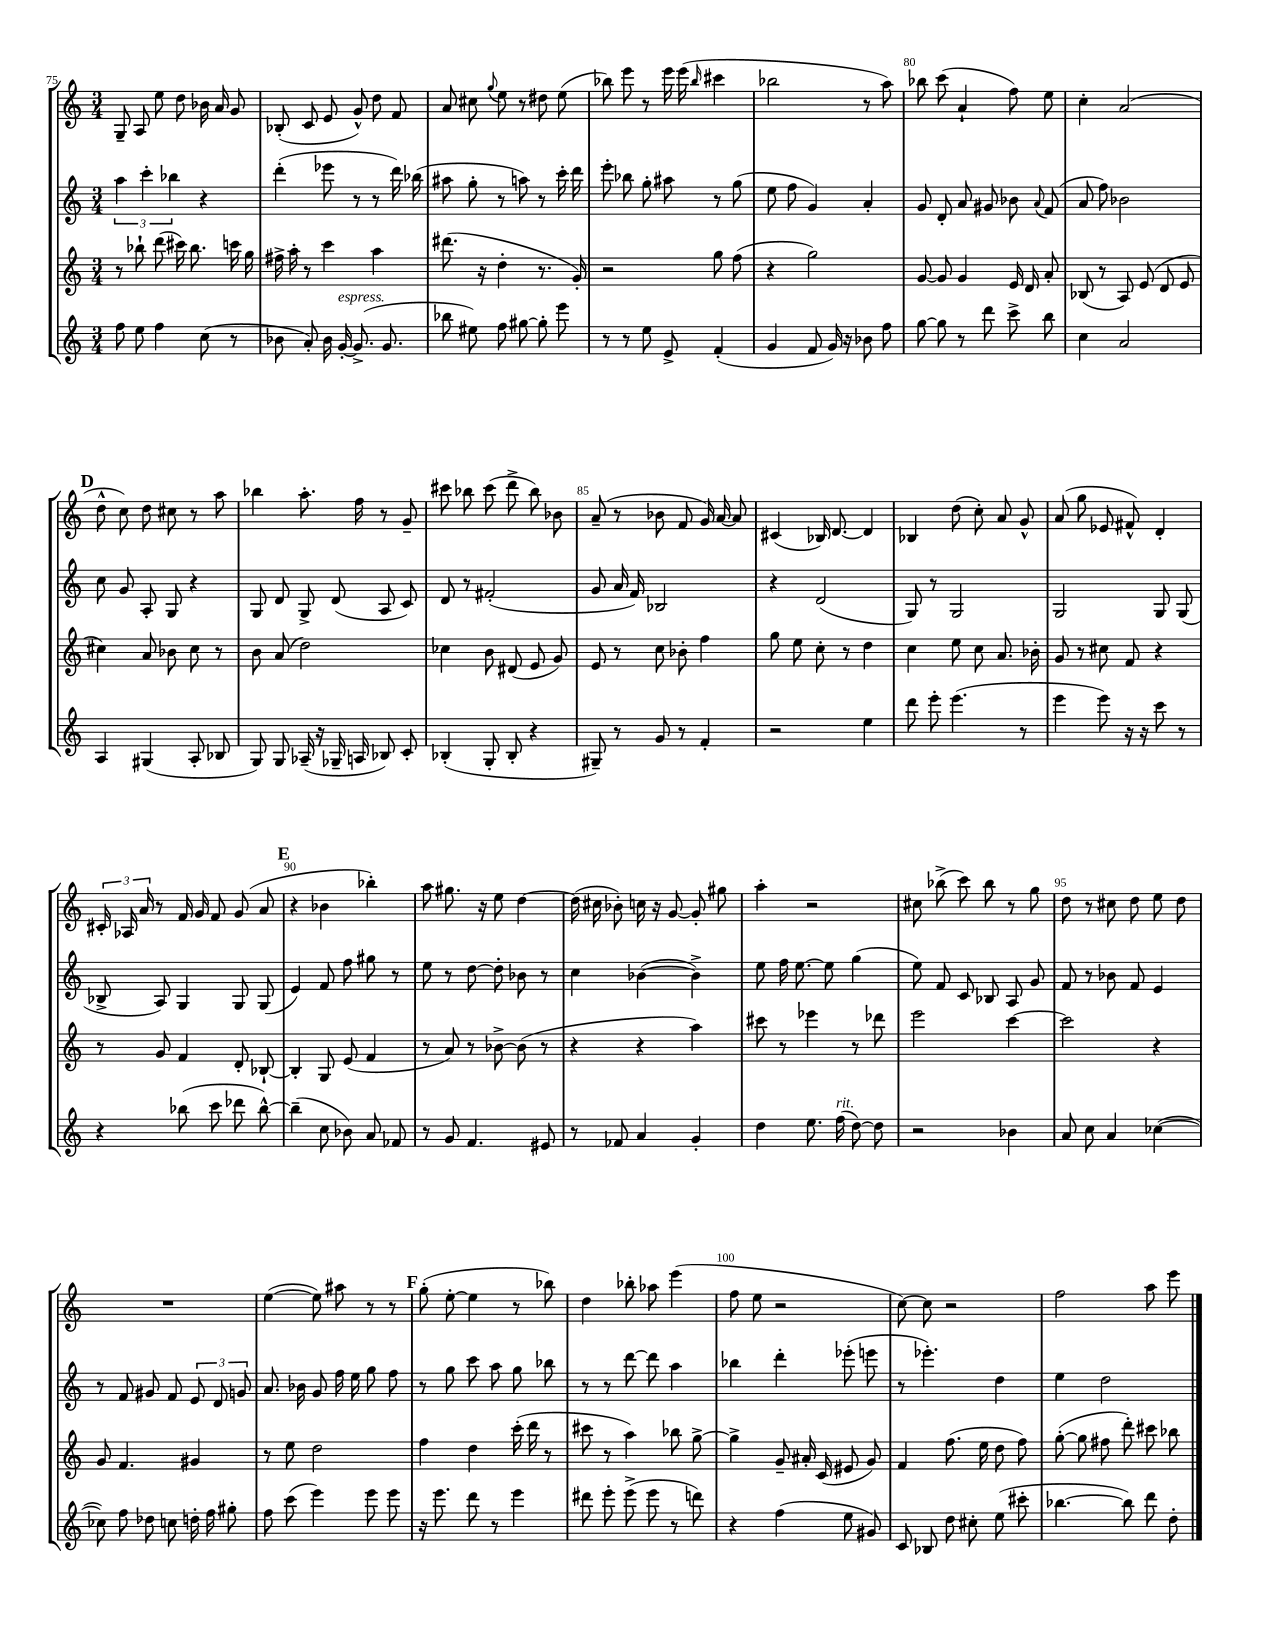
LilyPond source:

<<
\new StaffGroup <<
\new Staff = "s0" {
    \clef treble \key c \major \numericTimeSignature \time 3/4
    \autoBeamOff g8-- a8 e''8 d''8 bes'16 a'16 g'8 |
    bes8-.( c'8 e'8 g'8-^) d''8 f'8 |
    a'8 cis''8 \appoggiatura { g''8 } e''8 r8 dis''8 e''8( |
    bes''8) e'''8 r8 e'''16 e'''16( \grace { bes''16 } cis'''4 |
    bes''2 r8 a''8) |
    bes''8 c'''8( a'4-! f''8) e''8 |
    c''4-. a'2( |
    \mark \markup { \bold "D" } d''8-^ c''8) d''8 cis''8 r8 a''8 |
    bes''4 a''8.-. f''16 r8 g'8-- |
    cis'''8 bes''8 cis'''8( d'''8-> bes''8) bes'8 |
    a'8--( r8 bes'8 f'8 g'16) a'16~ a'8 |
    cis'4( bes16) d'8.~ d'4 |
    bes4 d''8( c''8-.) a'8 g'8-^ |
    a'8( g''8 ees'8 fis'8-^) d'4-. |
    \tuplet 3/2 { cis'16-. aes16 a'16 } r8 f'16 g'16 f'8 g'8( a'8 |
    \mark \markup { \bold "E" } r4 bes'4 bes''4-.) |
    a''8 gis''8. r16 e''8 d''4~ |
    d''16( cis''16 bes'8-.) c''16 r16 g'8~ g'8-. gis''8 |
    a''4-. r2 |
    cis''8 bes''8->( c'''8) bes''8 r8 g''8 |
    d''8 r8 cis''8 d''8 e''8 d''8 |
    R2. |
    e''4~( e''8) ais''8 r8 r8 |
    \mark \markup { \bold "F" } g''8-.( e''8~-. e''4 r8 bes''8) |
    d''4 bes''8-. aes''8 e'''4( |
    f''8 e''8 r2 |
    c''8~) c''8 r2 |
    f''2 a''8 e'''8 \bar "|." |
}
\new Staff = "s1" {
    \clef treble \key c \major \numericTimeSignature \time 3/4
    \autoBeamOff \tuplet 3/2 { a''4 c'''4-. bes''4 } r4 |
    d'''4-.( ees'''8 r8 r8 d'''16) bes''16( |
    ais''8 g''8-. r8 a''8) r8 c'''16-. d'''16 |
    e'''8-. bes''8 g''8-. ais''8 r8 g''8( |
    e''8 f''8 g'4) a'4-. |
    g'8 d'8-. a'8 gis'8 bes'8 \appoggiatura { a'8 } f'8( |
    a'8 f''8) bes'2 |
    \mark \markup { \bold "D" } c''8 g'8 a8-. g8 r4 |
    g8 d'8 g8-> d'8( a8 c'8) |
    d'8 r8 fis'2-.( |
    g'8 a'16 f'16) bes2 |
    r4 d'2( |
    g8) r8 g2 |
    g2 g8 g8( |
    bes8-> a8) g4 g8 g8( |
    \mark \markup { \bold "E" } e'4) f'8 f''8 gis''8 r8 |
    e''8 r8 d''8~ d''8-. bes'8 r8 |
    c''4 bes'4~( bes'4->) |
    e''8 f''16 e''8.~ e''8 g''4( |
    e''8) f'8 c'8 bes8 a8 g'8 |
    f'8 r8 bes'8 f'8 e'4 |
    r8 f'8 gis'8 f'8 \tuplet 3/2 { e'8 d'8 g'8 } |
    a'8. bes'16 g'8 f''16 e''16 g''8 f''8 |
    \mark \markup { \bold "F" } r8 g''8 c'''8 a''8 g''8 bes''8 |
    r8 r8 d'''8~ d'''8 a''4 |
    bes''4 d'''4-. ees'''8-.( e'''8 |
    r8 ees'''4.-.) d''4 |
    e''4 d''2 \bar "|." |
}
\new Staff = "s2" {
    \clef treble \key c \major \numericTimeSignature \time 3/4
    \autoBeamOff r8 bes''8-! d'''8( cis'''16) bes''8. c'''16 g''16 |
    fis''16-> a''16-. r8 c'''4 a''4 |
    dis'''8.( r16 d''4-. r8. g'16-.) |
    r2 g''8 f''8( |
    r4 g''2) |
    g'8~ g'8 g'4 e'16 d'16 a'8-. |
    bes8( r8 a8) e'8( d'8 e'8 |
    \mark \markup { \bold "D" } cis''4) a'8 bes'8 cis''8 r8 |
    b'8 a'8( d''2) |
    ces''4 b'8 dis'8( e'8 g'8) |
    e'8 r8 c''8 bes'8-. f''4 |
    g''8 e''8 c''8-. r8 d''4 |
    c''4 e''8 c''8 a'8. bes'16-. |
    g'8 r8 cis''8 f'8 r4 |
    r8 g'8 f'4 d'8-. bes8~-! |
    \mark \markup { \bold "E" } bes4-. g8 e'8( f'4 |
    r8 a'8) r8 bes'8~-> bes'8( r8 |
    r4 r4 a''4) |
    cis'''8 r8 ees'''4 r8 des'''8 |
    e'''2 c'''4~ |
    c'''2 r4 |
    g'8 f'4. gis'4 |
    r8 e''8 d''2 |
    \mark \markup { \bold "F" } f''4 d''4 c'''16-.( d'''16 r8 |
    cis'''8 r8 a''4) bes''8 g''8~-> |
    g''4-> g'8-- ais'16-. c'16( eis'8 g'8) |
    f'4 f''8.( e''16 d''8 f''8) |
    g''8~-.( g''8 fis''8 d'''8-.) cis'''8 bes''8 \bar "|." |
}
\new Staff = "s3" {
    \clef treble \key c \major \numericTimeSignature \time 3/4
    \autoBeamOff f''8 e''8 f''4 c''8( r8 |
    bes'8 a'8-.) bes'16 g'16~-.^\markup { \italic "espress." } g'8.->( g'8. |
    bes''8 eis''8) f''8 gis''8~ gis''8-. e'''8 |
    r8 r8 e''8 e'8-> f'4-.( |
    g'4 f'8 g'16) r16 bes'8 f''8 |
    g''8~ g''8 r8 d'''8 c'''8-> b''8 |
    c''4 a'2 |
    \mark \markup { \bold "D" } a4 gis4( a8-. bes8 |
    g8) g8 aes16--( r16 ges16-- a16 bes8) c'8-. |
    bes4-.( g8-. bes8-. r4 |
    gis8--) r8 g'8 r8 f'4-. |
    r2 e''4 |
    d'''8 e'''8-. e'''4.( r8 |
    e'''4 e'''8) r16 r16 c'''8 r8 |
    r4 bes''8( c'''8 des'''8 bes''8~-^) |
    \mark \markup { \bold "E" } bes''4--( c''8 bes'8) a'8 fes'8 |
    r8 g'8 f'4. eis'8 |
    r8 fes'8 a'4 g'4-. |
    d''4 e''8. f''16^\markup { \italic "rit." }( d''8~) d''8 |
    r2 bes'4 |
    a'8 c''8 a'4 ces''4~( |
    ces''8) f''8 des''8 c''8 d''16-. f''16 gis''8-. |
    f''8 c'''8( e'''4) e'''8 e'''8 |
    \mark \markup { \bold "F" } r16 e'''8. d'''8 r8 e'''4 |
    dis'''8 e'''8-. e'''8->( e'''8 r8 d'''8) |
    r4 f''4( e''8 gis'8) |
    c'8 bes8 d''8 cis''8-. e''8( cis'''8-. |
    bes''4.~ bes''8) d'''8 d''8-. \bar "|." |
}
>>
>>
\layout { \context { \Score currentBarNumber = #75 \override BarNumber.break-visibility = ##(#f #t #t) barNumberVisibility = #(every-nth-bar-number-visible 5) } }
